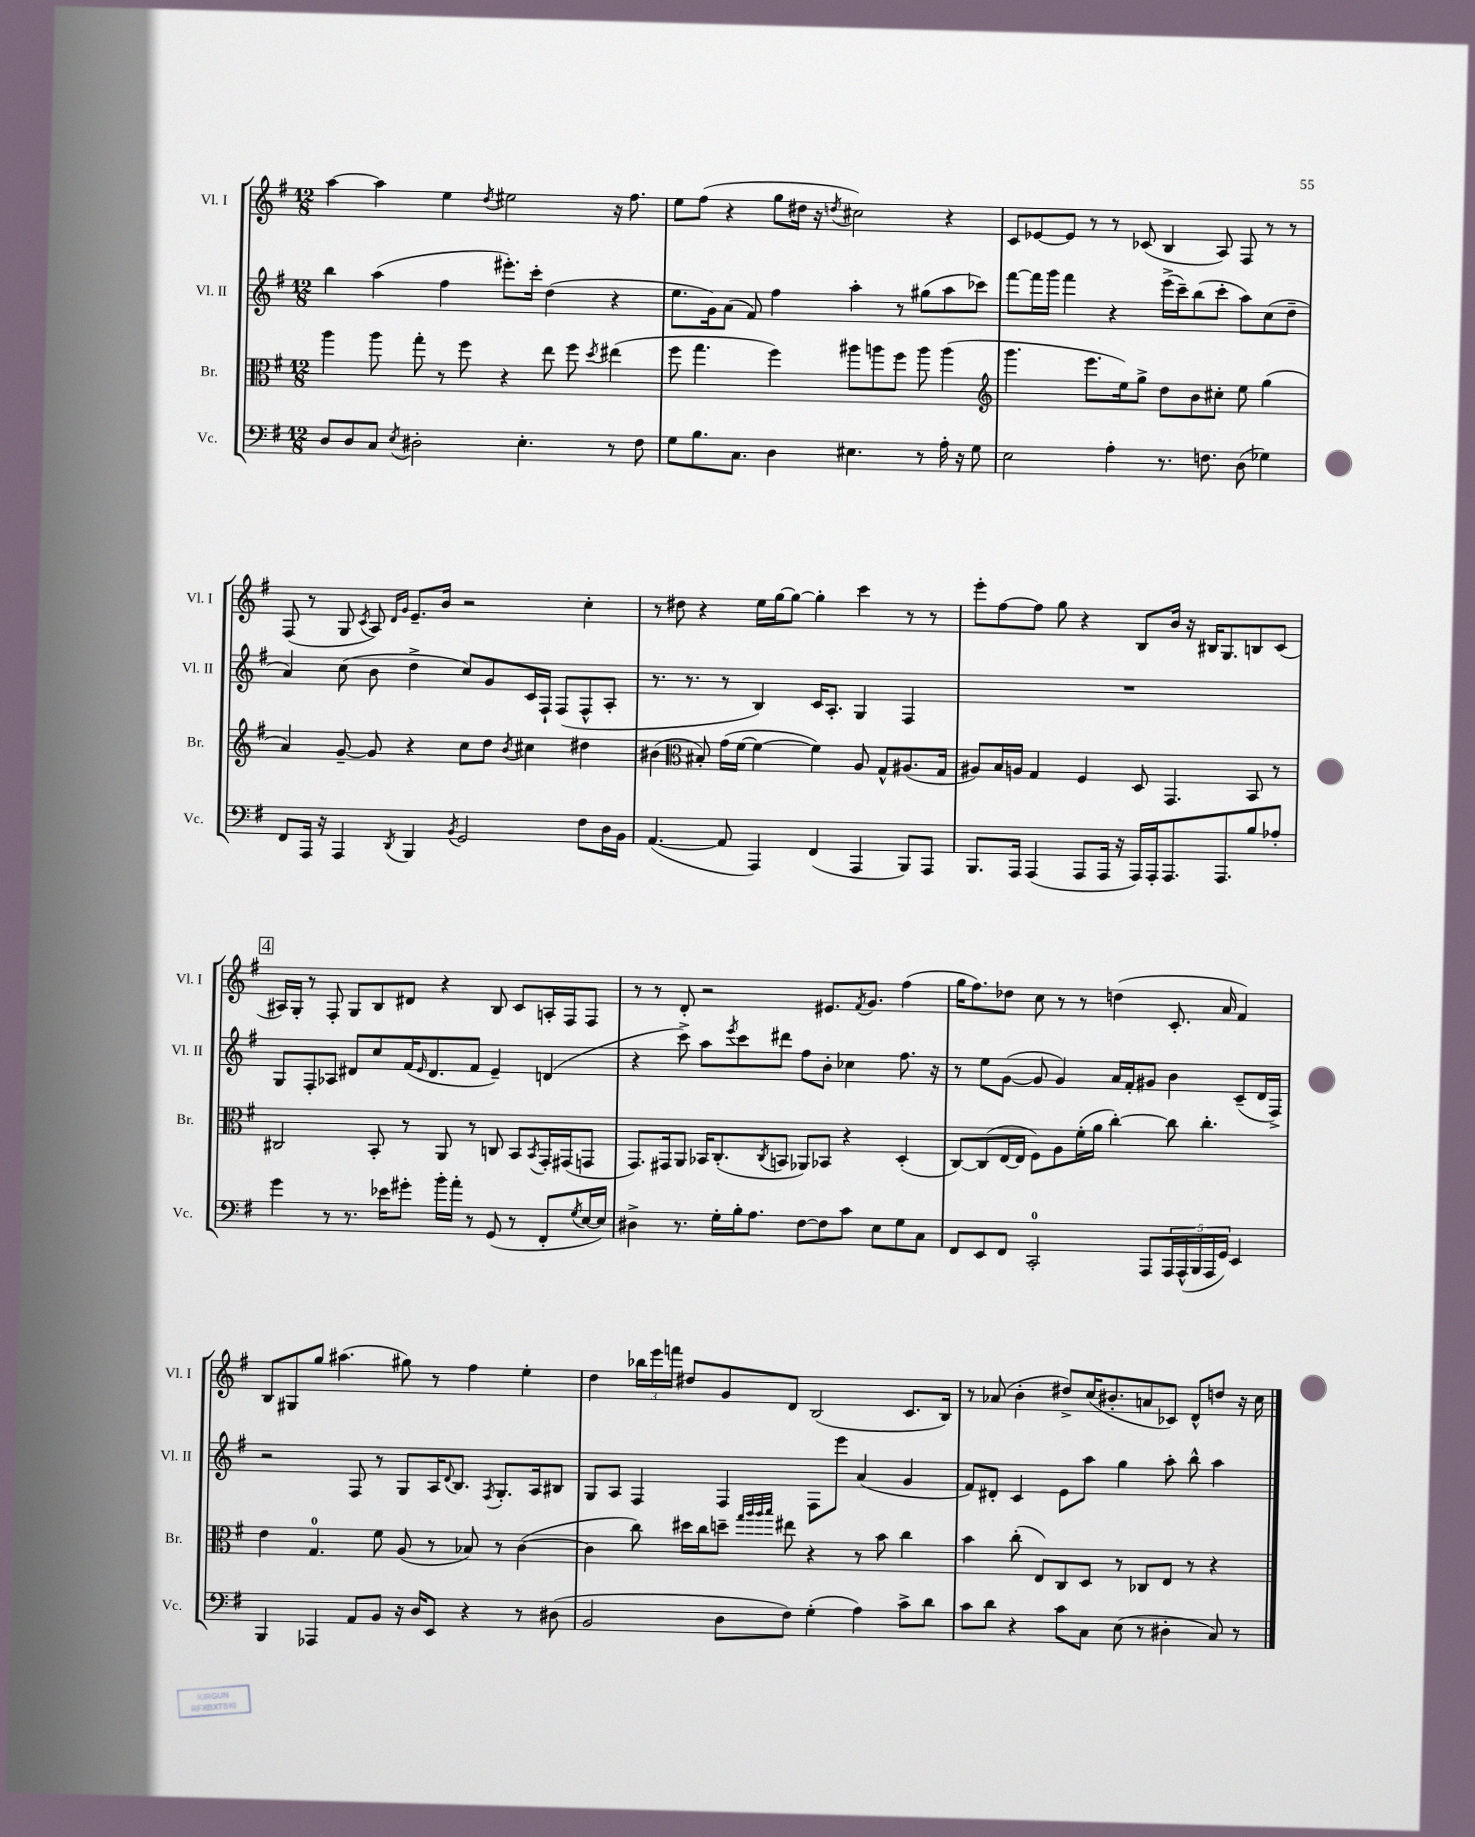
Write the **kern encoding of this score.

**kern	**kern	**kern	**kern
*part4	*part3	*part2	*part1
*staff4	*staff3	*staff2	*staff1
*I"Vc.	*I"Br.	*I"Vl. II	*I"Vl. I
*I'Vc.	*I'Br.	*I'Vl. II	*I'Vl. I
*clefF4	*clefC3	*clefG2	*clefG2
*k[f#]	*k[f#]	*k[f#]	*k[f#]
*M12/8	*M12/8	*M12/8	*M12/8
=22	=22	=22	=22
8D/L	4aa\	4bb\	[4aa\
8D/	.	.	.
8C/J	8aa\	(4aa\	4aa\]
8qE/	.	.	.
2D#X'\	8gg'\	.	.
.	8r	4ff#\	4ee\
.	8ff#\	.	.
.	.	.	8qdd/
.	4r	8.eee#X'\L)	2ee#X\
4.E'\	.	.	.
.	.	16ccc'\Jk	.
.	8ee\	(4dd\	.
.	8ff#\	.	.
.	8qdd/	.	.
8r	(4ee#X\	4r	16r
.	.	.	8.ff#\
8F#\	.	.	.
=23	=23	=23	=23
8G\L	8ff#\	8.ee\L	8ee\L
8.B\	4.gg\	.	(8ff#\J
.	.	16g\k)	.
.	.	(8a\J	4r
8.C\J	.	.	.
.	.	8f#/)	.
4D\	4ff#\)	4ff#\	8gg\L
.	.	.	16dd#X\Jk
.	.	.	16r
.	.	.	8qddn/
4.E#X\	8aa#X\L	4aa'\	2cc#X\)
.	8aan\	.	.
.	8ff#\J	8r	.
8r	8aa\	(8gg#X\L	.
16A'\	(4aa\	8aa\	4r
16r	.	.	.
8G\	.	8ccc-X\J)	.
=24	=24	=24	=24
*	*clefG2	*	*
2E\	4.ggg\	[8fff#\L	8c/L
.	.	16fff#\L]	[8e-X/
.	.	16ggg\JJ	.
.	.	4fff#\	8e-/J]
.	8.eee\L	.	8r
4A'\	.	4r	8r
.	16ee\k)	.	.
.	8gg^\J	.	(8c-X/
8.r	8dd\L	(16eee^\LL	4B/
.	.	16ccc~\J)	.
.	8b\	(8bb\	.
8.Fn\	.	.	.
.	8cc#X'\J	8ccc'\J	8A/)
(8D\	8ee\	8aa\L)	8F#/
4G-X\)	(4gg\	(8cc\	8r
.	.	8dd~\J	8r
!!LO:LB:g=z
=25	=25	=25	=25
8FF#/L	4a/)	4a/)	(8F#/
16AAA/Jk	.	.	8r
16r	.	.	.
4AAA/	[8g~/	(8cc\	8G/
.	.	.	8qc/
.	8g/]	8b\	8A/)
.	.	.	16qqd/LL
8qDD/	.	.	16qqg/JJ
4BBB/	4r	4dd^\	8.e~/L
.	.	.	16b/Jk
8qBB/	.	.	.
2GG/	8cc\L	8cc/L)	2r
.	8dd\J	8g/	.
.	8qb/	.	.
.	4cc#X\	16c/L	.
.	.	16F#`/JJ	.
.	.	(8F#/L	.
8F#\L	4dd#X\	8F#^^/	4cc'\
16D\L	.	8A'/J	.
16BB\JJ	.	.	.
=26	=26	=26	=26
([4.AA/	(4b#X\	8.r	8r
.	.	.	8dd#X\
.	.	8.r	.
*	*clefC3	*	*
.	8B#X'/)	.	4r
8AA/]	(16g\LL	8r	.
.	[16f#\JJ	.	.
4AAA/)	4f#\_	4B/)	16ee\LL
.	.	.	[16gg\J
.	.	.	8gg\J_
(4FF#/	4f#\])	16c/KL	4gg'\]
.	.	8.A'/J	.
4AAA/	8A/	4G/	4ccc\
.	8G^^/L	.	.
8BBB/L)	(8.A#X/	4F#/	8r
8AAA/J	.	.	8r
.	16G/Jk	.	.
=27	=27	=27	=27
8.BBB/L	8A#X/L)	1.r	8eee'\L
.	16B/L	.	[8ff#\
16AAA/Jk	16An/JJ	.	.
(4AAA/	4G/	.	8ff#\J]
.	.	.	8gg\
8AAA/L	4F#/	.	4r
16AAA/Jk	.	.	.
16r	.	.	.
16AAA/LL)	8D/	.	8B/L
16AAA'/J	.	.	.
8.AAA/	4.GG/	.	16b/Jk
.	.	.	16r
.	.	.	16B#X/KL
8.AAA/	.	.	8.G/
8B/	8BB/	.	8Bn/
8A-X'/J	8r	.	(8c/J
!!LO:LB:g=z
!!LO:REH:place=s1:t=4
=28	=28	=28	=28
4g\	2C#X/	8G/L	16A#X/LL)
.	.	.	16G'/JJ
.	.	8F#'/	8r
8r	.	8A-X/J	8F#'/
8.r	.	8d#X/L	8G/L
.	8BB'/	8cc/	8B/
16e-X\KL	.	.	.
8g#X'\J	8r	(16f#/K	8d#X/J
.	.	16qqe/	.
.	.	8.d#/	.
16b'\LL	8AA/	.	4r
16a'\JJ	.	.	.
8r	8r	8f#/J	.
(8GG/	8Cn/	4e~/)	8B/
8r	8BB/L	.	8c/L
.	8qBB/	.	.
8FF#'/L	16GG'/L	(4dn/	16An'/L
.	(16GG#X/J	.	16F#/J
8qG/	.	.	.
[16E/L	8GGn/J	.	8F#/J
16E/JJ])	.	.	.
=29	=29	=29	=29
4D#X^\	8.GG/L)	4r	8r
.	.	.	8r
.	16GG#X/k	.	.
8.r	8AA/J	8ccc^\)	8d'/
.	16BB-X/KL	8aa\L	2r
16G'\LL	(8.C'/	.	.
.	.	8qeee/	.
16B'\J	.	8ccc\	.
8.A\J	.	.	.
.	8qC/	.	.
.	8BBn/J	8ddd#X\J	.
[8F#\L	8AA-X/L)	8ff#\L	.
8F#\]	8BB-X/J	8b'\J	8.e#X/L
8c\J	4r	4cc-X\	.
.	.	.	8qf#/
.	.	.	8.g/J
8E\L	.	.	.
8G\	(4D'/	8.ff#\	(4ff#\
8C\J	.	.	.
.	.	16r	.
=30	=30	=30	=30
8FF#/L	[8C/L)	8r	16gg\KL
.	.	.	8.ff#\)
8EE/	(8C/]	8ee\L	.
8FF#/J	[16E/L	([8g\J	8dd-X\J
.	16E/JJ]	.	.
2CC'/	8F#\L)	8g/]	8cc\
.	8A\	4g/)	8r
.	(16f#'\L	.	8r
.	16a\JJ	.	.
.	[4cc'\)	16a/LL	(4ddn\
.	.	16f#'/J	.
8AAA/L	.	8g#X/J	.
20AAA/L	8cc\]	4b\	8.c'/
(20AAA^^/	.	.	.
20BBB/	.	.	.
.	4.cc'\	.	.
20AAA/	.	.	.
.	.	.	16a/
20GG/JJ)	.	.	.
4EE/	.	(8c~/L	4f#/)
.	.	16d/L	.
.	.	16F#^/JJ)	.
!!LO:LB:g=z
=31	=31	=31	=31
4BBB/	4e\	2r	8B/L
.	.	.	8G#X/
4AAA-X/	4.G/	.	8gg/J
.	.	.	(4.aa#X\
8AA/L	.	8F#/	.
8BB/J	8f#\	8r	.
16r	(8A/	8G/L	8gg#X\)
16D/KL	.	.	.
8EE/J	8r	16A/K	8r
.	.	8qqd/	.
.	.	8.B/J	.
4r	8B-X/)	.	4ff#\
.	.	8qF#/	.
.	8r	8.G'/L	.
8r	([4c\	.	4ee'\
.	.	16A/k	.
(8D#X\	.	8B#X/J	.
=32	=32	=32	=32
2BB/	4c\]	8G/L	4dd\
.	.	8A/J	.
.	8cc\)	4F#/	24bb-X\LL
.	.	.	24eee\
.	.	.	24fffn\JJ
.	16dd#X\LL	.	8dd#X/L
.	16cc\J	.	.
8D\L	8ddn~\J	4F#/	8g/
.	32qqgg/LLL	.	.
.	32qqaa/	.	.
.	32qqaa/	.	.
.	32qqbb/JJJ	.	.
8F#\J)	8ee#X\	.	8d/J
(4G'\	4r	8F#\L	(2B/
.	.	8eee\J	.
4A\)	8r	(4a/	.
.	8b\	.	.
8c^\L	4cc\	4g/	8.c/L
8d\J	.	.	.
.	.	.	16B/Jk)
=33	=33	=33	=33
8c\L	4b\	8f#/L)	8r
8d\J	.	8d#X'/J	(8a-X/
4r	(8cc'\	4c/	4b'\
.	8E/L)	.	.
8c\L	8C/	8e\L	8dd#X^/L)
8C\J	8D/J	8aa\J	(16cc/K
.	.	.	8.b#X'/
(8E\	8r	4gg\	.
8r	8C-X/L	.	8an/
4D#X'\	8E/J	8aa'\	8c-X/J)
.	8r	8bb^^\	8d^^/L
8C/)	4r	4aa\	8ddn/J
8r	.	.	16r
.	.	.	16cc\
==	==	==	==
*-	*-	*-	*-
